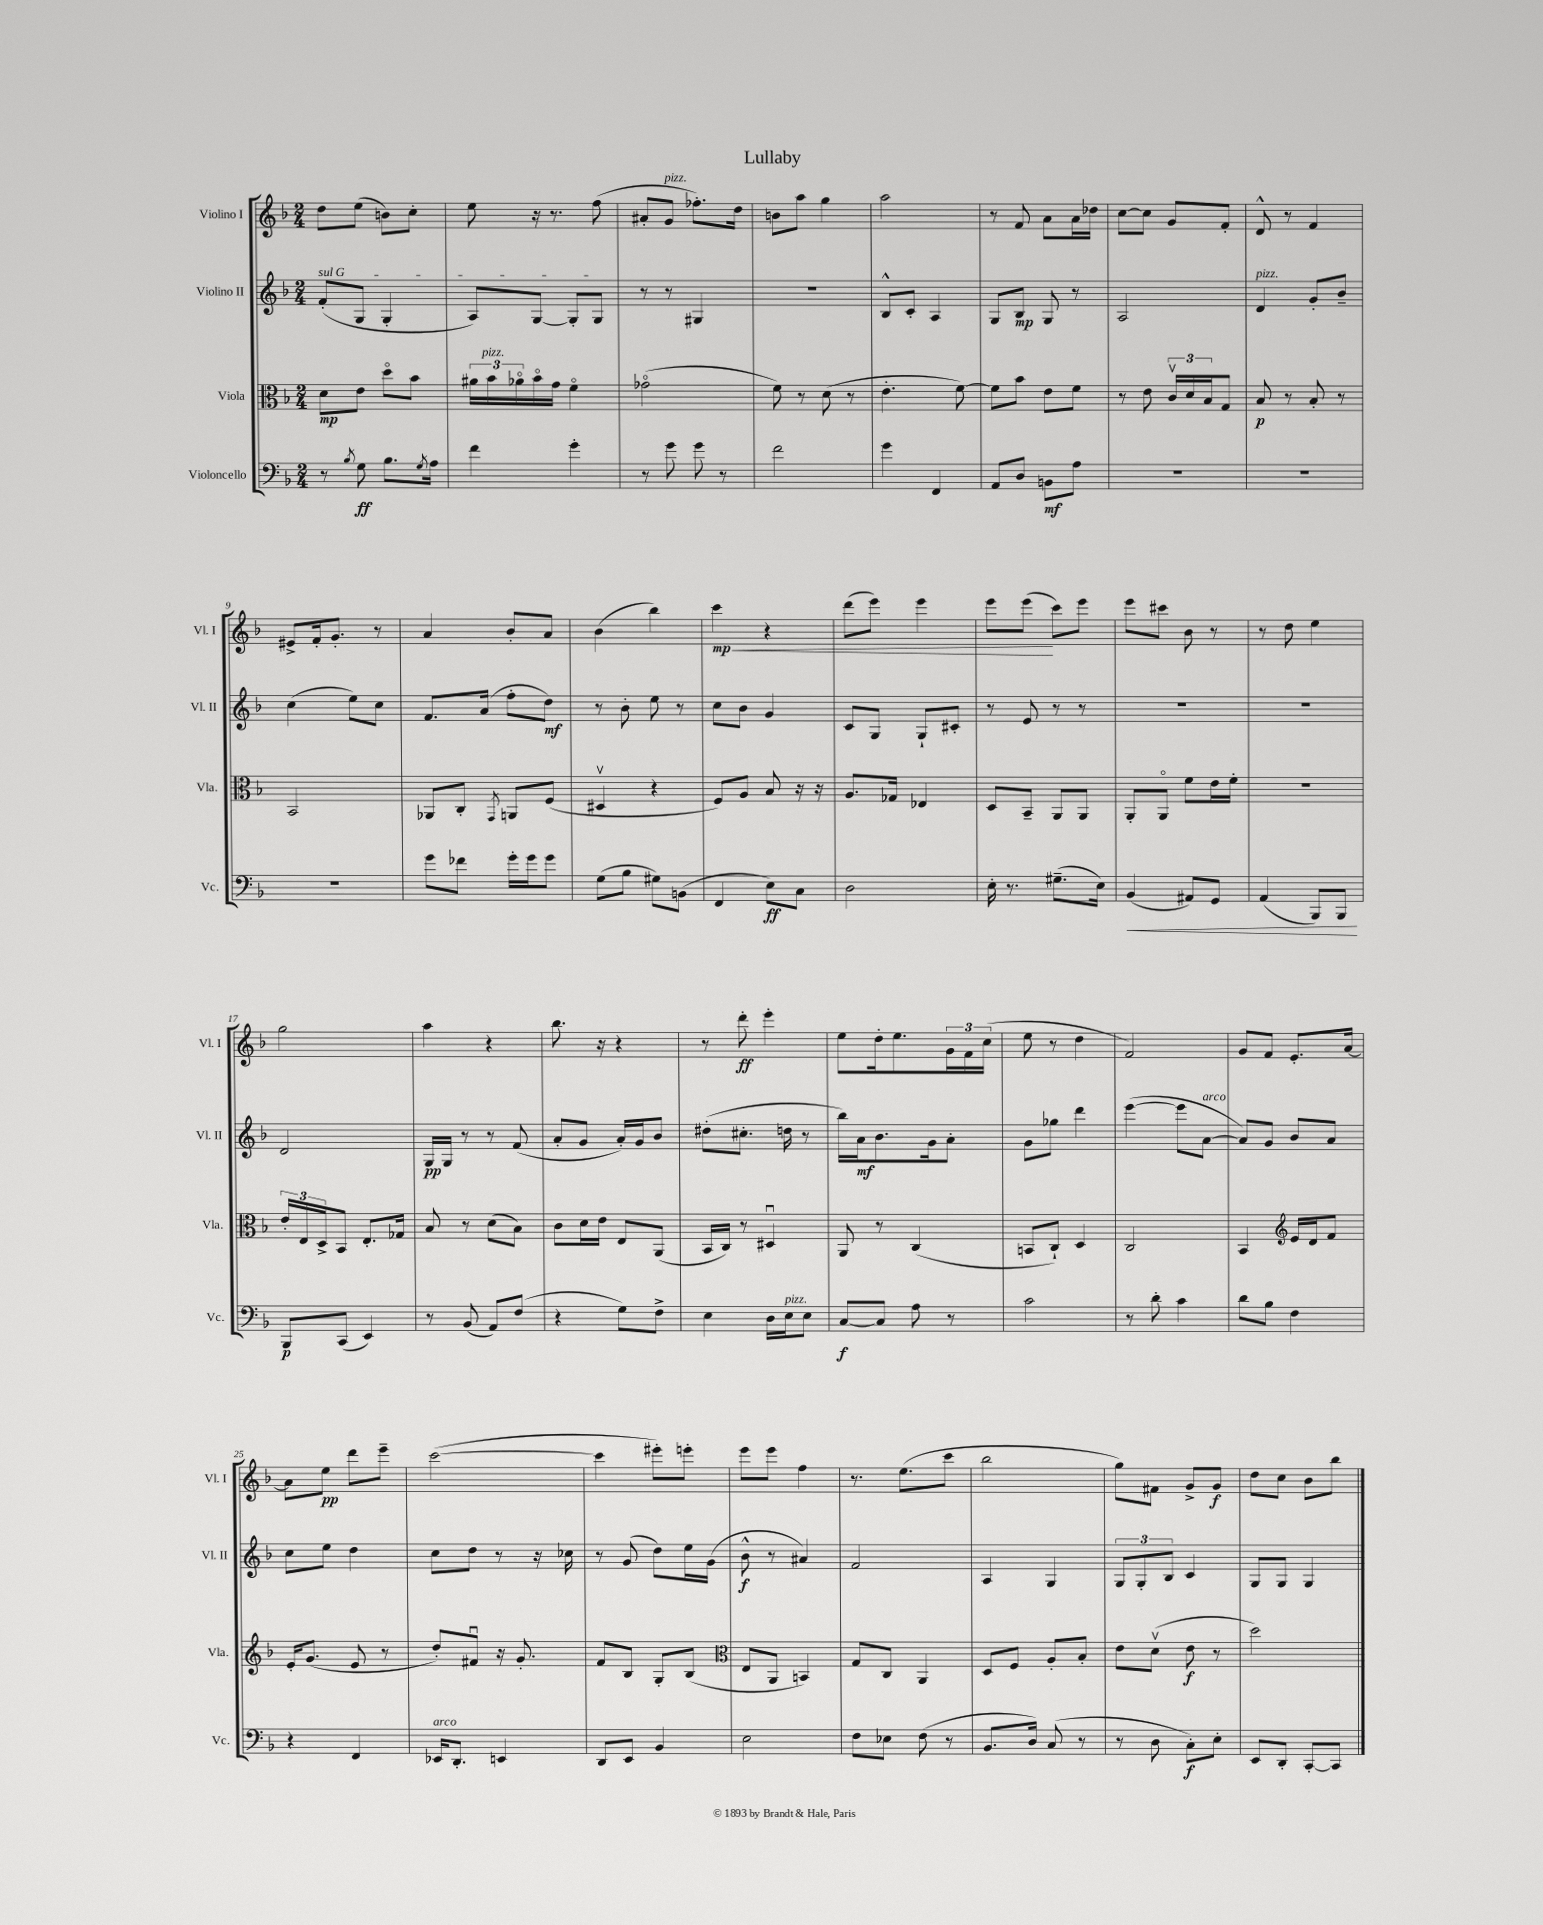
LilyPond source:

\header { title = "Lullaby" }
<<
\new StaffGroup <<
\new Staff = "s0" \with { instrumentName = "Violino I" shortInstrumentName = "Vl. I" } {
    \clef treble \key f \major \numericTimeSignature \time 2/4
    d''8 e''8( b'8) c''8-. |
    e''8 r16 r8. f''8( |
    ais'8-. g'8^\markup { \italic "pizz." } fes''8.-.) d''16 |
    b'8 a''8 g''4 |
    a''2 |
    r8 f'8 a'8 a'16 des''16 |
    c''8~ c''8 g'8 f'8-. |
    d'8-^ r8 f'4 |
    eis'8-> f'16-. g'8.-. r8 |
    a'4 bes'8-. a'8 |
    bes'4( bes''4) |
    c'''4\mp\< r4 |
    d'''8( e'''8) e'''4 |
    e'''8 e'''8\!( c'''8) e'''8 |
    e'''8 cis'''8 bes'8 r8 |
    r8 d''8 e''4 |
    g''2 |
    a''4 r4 |
    bes''8. r16 r4 |
    r8 d'''8-.\ff e'''4-. |
    e''8 d''16-. e''8. \tuplet 3/2 { g'16 f'16 c''16( } |
    e''8 r8 d''4 |
    f'2) |
    g'8 f'8 e'8.-. a'16~ |
    a'8 e''8\pp d'''8 e'''8-- |
    c'''2~( |
    c'''4 eis'''8-.) e'''8-. |
    e'''8 e'''8 f''4 |
    r8. e''8.( c'''8 |
    bes''2 |
    g''8) fis'8 g'8-> g'8\f |
    d''8 c''8 bes'8 bes''8 \bar "|." |
}
\new Staff = "s1" \with { instrumentName = "Violino II" shortInstrumentName = "Vl. II" } {
    \clef treble \key f \major \numericTimeSignature \time 2/4
    \once \override TextSpanner.bound-details.left.text = \markup { \italic "sul G" } f'8-.\startTextSpan( g8 g4-. |
    a8) g8~ g8-. g8\stopTextSpan |
    r8 r8 gis4 |
    R2 |
    bes8-^ c'8-. a4 |
    g8 bes8\mp g8 r8 |
    a2 |
    d'4^\markup { \italic "pizz." } g'8-. bes'8-- |
    c''4( e''8) c''8 |
    f'8. a'16( f''8-. d''8\mf) |
    r8 bes'8-. e''8 r8 |
    c''8 bes'8 g'4 |
    c'8 g8 g8-! cis'8-. |
    r8 e'8 r8 r8 |
    R2 |
    R2 |
    d'2 |
    g16\pp g16 r8 r8 f'8( |
    a'8-. g'8 a'16-.) g'16 bes'8 |
    dis''8-.( cis''8.-. d''16 r8 |
    bes''16) a'16\mf bes'8. g'16 a'8-. |
    g'8 ges''8 d'''4 |
    e'''4~( e'''8 a'8~^\markup { \italic "arco" } |
    a'8) g'8 bes'8 a'8 |
    c''8 e''8 d''4 |
    c''8 d''8 r8 r16 ces''16 |
    r8 g'8( d''8) e''16 g'16( |
    bes'8-^\f r8 ais'4) |
    f'2 |
    a4 g4 |
    \tuplet 3/2 { g8 g8-. bes8 } c'4 |
    g8 g8 g4 \bar "|." |
}
\new Staff = "s2" \with { instrumentName = "Viola" shortInstrumentName = "Vla." } {
    \clef alto \key f \major \numericTimeSignature \time 2/4
    d'8\mp e'8 d''8\flageolet bes'8 |
    \tuplet 3/2 { ais'16 bes'16^\markup { \italic "pizz." } aes'16\flageolet } bes'16\flageolet g'16 f'4\flageolet |
    ges'2\flageolet( |
    f'8) r8 d'8( r8 |
    e'4.-. f'8~) |
    f'8 bes'8 e'8 f'8 |
    r8 e'8 \tuplet 3/2 { c'16\upbow d'16 bes16 } g8 |
    bes8\p r8 bes8-. r8 |
    bes,2 |
    aes,8 c8-. \acciaccatura { g,8 } a,8 f8( |
    dis4\upbow r4 |
    f8) a8 bes8 r16 r16 |
    a8. ges16 ees4 |
    d8 bes,8-- a,8 a,8 |
    a,8-. a,8\flageolet f'8 e'16 f'16-. |
    r2 |
    \tuplet 3/2 { e'16-. e16 d16-> } bes,8 e8.-. ges16 |
    bes8 r8 d'8( bes8) |
    c'8 d'16 e'16 e8 a,8( |
    bes,16 c16) r8 dis4\downbow |
    a,8 r8 c4( |
    b,8 c8-!) d4 |
    c2 |
    bes,4 \clef treble e'16 d'16 f'8 |
    e'16-. g'8.( e'8 r8 |
    d''8-.) fis'8\downbow r16 g'8.-. |
    f'8 bes8 g8-. bes8( |
    \clef alto e8 a,8 b,4) |
    g8 c8 a,4 |
    d8 f8 a8-. bes8-. |
    e'8 d'8\upbow( e'8\f r8 |
    d''2) \bar "|." |
}
\new Staff = "s3" \with { instrumentName = "Violoncello" shortInstrumentName = "Vc." } {
    \clef bass \key f \major \numericTimeSignature \time 2/4
    r8 \acciaccatura { bes8 } g8\ff bes8. \acciaccatura { g8 } a16 |
    f'4 g'4-. |
    r8 g'8 g'8 r8 |
    f'2 |
    g'4 f,4 |
    a,8 d8 b,8\mf a8 |
    R2 |
    R2 |
    R2 |
    g'8 fes'8 g'16-. g'16 g'8 |
    g8( bes8 gis8) b,8( |
    f,4 e8\ff) c8 |
    d2 |
    e16-. r8. gis8.--( e16) |
    bes,4\<( ais,8) g,8 |
    a,4( bes,,8) bes,,8\! |
    bes,,8\p c,8( e,4) |
    r8 bes,8( a,8) f8( |
    r4 g8) f8-> |
    e4 d16 e16^\markup { \italic "pizz." } e8 |
    c8~\f c8 a8 r8 |
    c'2 |
    r8 d'8-. c'4 |
    d'8 bes8 f4 |
    r4 f,4 |
    ees,16^\markup { \italic "arco" } d,8.-. e,4 |
    d,8 e,8 bes,4 |
    e2 |
    f8 ees8 f8( r8 |
    bes,8. d16) c8( r8 |
    r8 d8 c8-.\f) e8-. |
    e,8 d,8-. c,8~-. c,8 \bar "|." |
}
>>
>>
